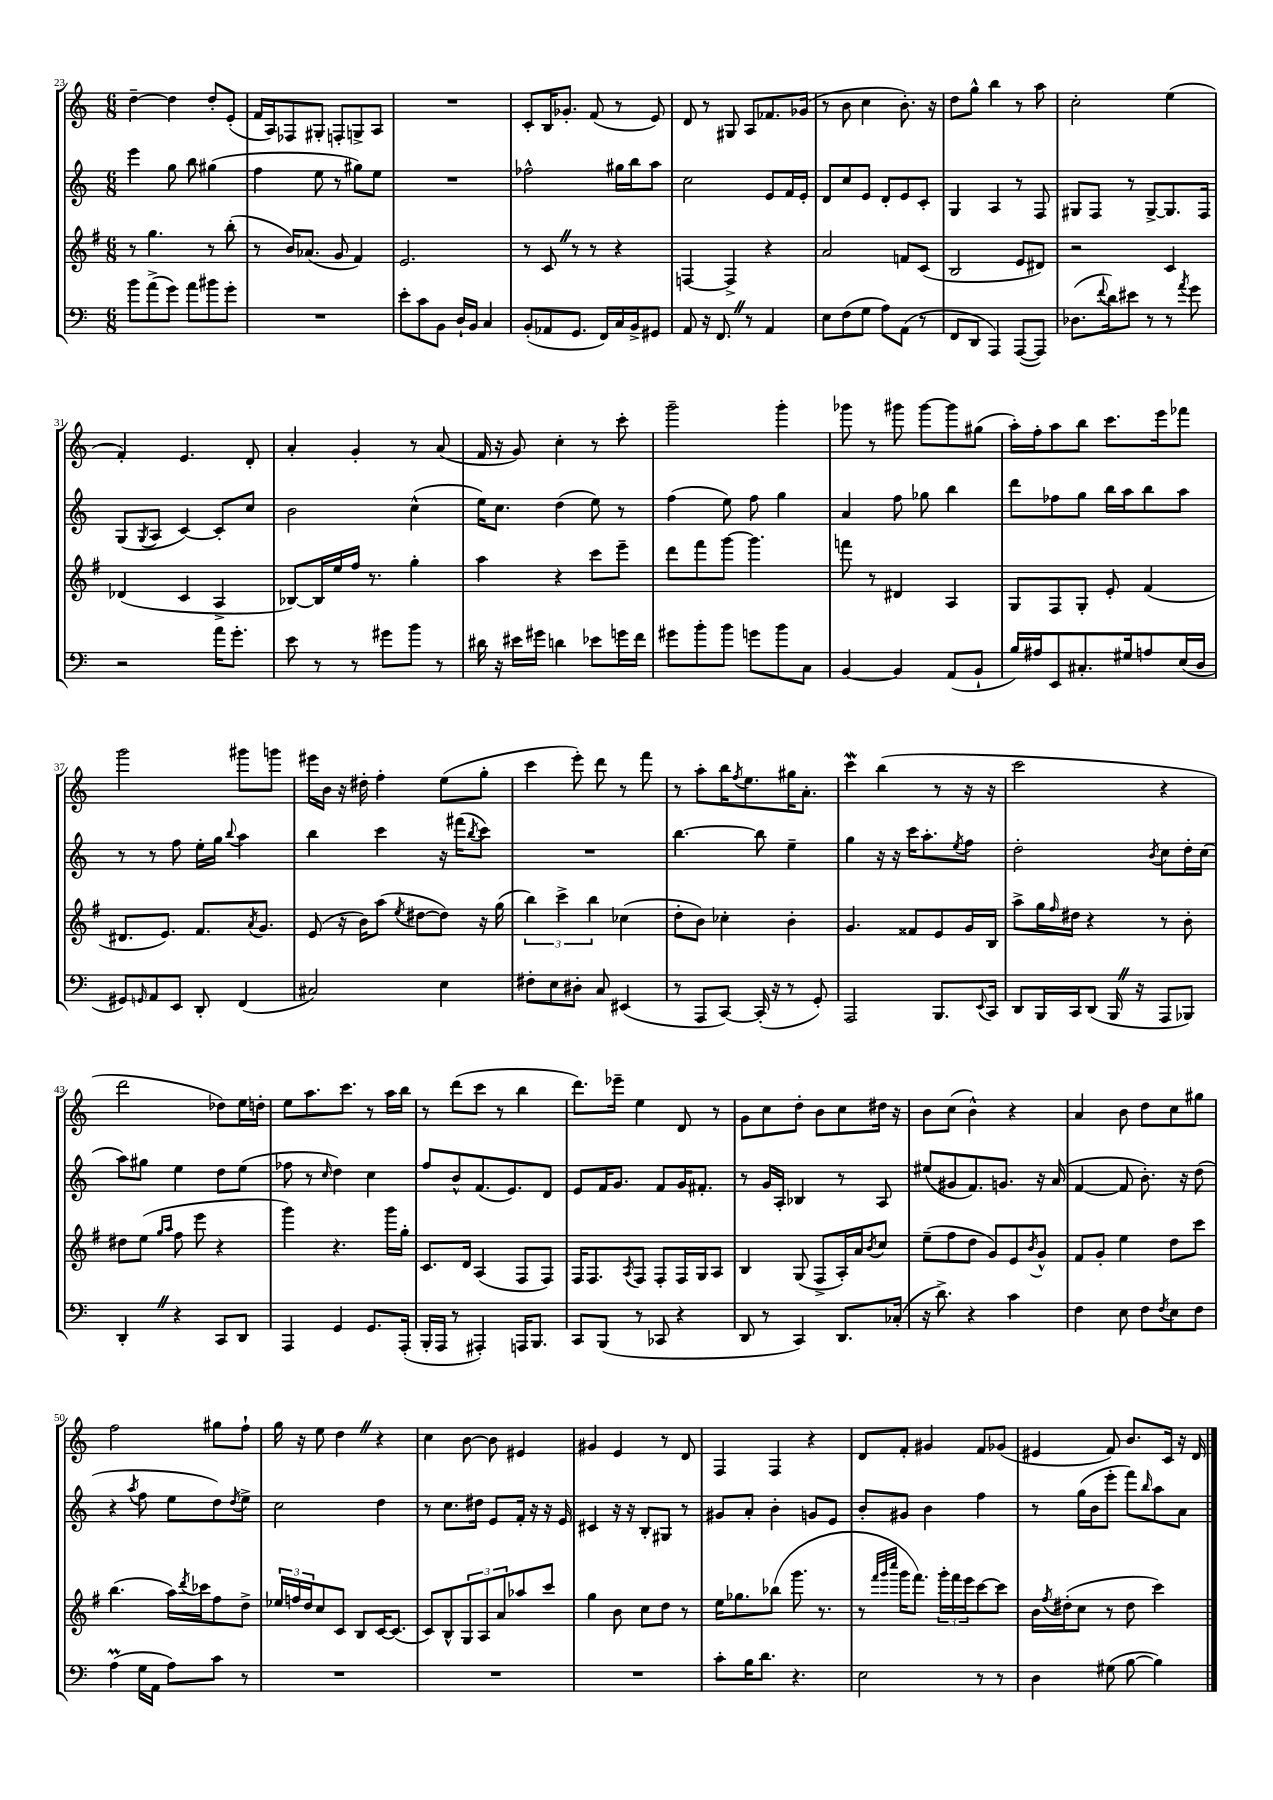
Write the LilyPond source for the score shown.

<<
\new StaffGroup <<
\new Staff = "s0" {
    \clef treble \key c \major \numericTimeSignature \time 6/8
    d''4~-- d''4 d''8-. e'8-.( |
    f'16 a16) fes8 gis8-. f8-. g8-> a8 |
    R2. |
    c'8-. b16 ges'8.-. f'8( r8 e'8) |
    d'8 r8 gis8 a8 fes'8. ges'16( |
    r8 b'8 c''4 b'8.-.) r16 |
    d''8 g''8-^ b''4 r8 a''8 |
    c''2-. e''4( |
    f'4-.) e'4. d'8-. |
    a'4-. g'4-. r8 a'8( |
    f'16 r16 g'8) c''4-. r8 c'''8-. |
    g'''2-- g'''4-. |
    ges'''8 r8 gis'''8 gis'''8~ gis'''8 gis''8( |
    a''16-.) f''16-. a''8 b''8 c'''8. e'''16 fes'''8 |
    g'''2 gis'''8 g'''8 |
    eis'''16 b'16 r16 dis''16-. f''4-. e''8( g''8-. |
    c'''4 e'''8-.) d'''8 r8 f'''8 |
    r8 a''8-. b''16 \acciaccatura { f''8 } e''8. gis''16 a'8.-. |
    c'''4\mordent b''4( r8 r16 r16 |
    c'''2 r4 |
    d'''2 des''8) e''16 d''16-. |
    e''8 a''8. c'''8. r8 a''16 b''16 |
    r8 d'''8( c'''8 r8 b''4 |
    d'''8.) ees'''16-- e''4 d'8 r8 |
    g'8 c''8 d''8-. b'8 c''8 dis''16 r16 |
    b'8 c''8( b'4-^) r4 |
    a'4 b'8 d''8 c''8 gis''8 |
    f''2 gis''8 f''8-! |
    g''16 r16 e''8 d''4 \once \override BreathingSign.text = \markup { \musicglyph "scripts.caesura.straight" } \breathe r4 |
    c''4 b'8~ b'8 eis'4 |
    gis'4 e'4 r8 d'8 |
    f4 f4 r4 |
    d'8 f'8-. gis'4 f'8 ges'8( |
    eis'4 f'8) b'8. c'16 r16 d'16 \bar "|." |
}
\new Staff = "s1" {
    \clef treble \key c \major \numericTimeSignature \time 6/8
    e'''4 g''8 b''8 gis''4( |
    f''4 e''8 r8 gis''8) e''8 |
    R2. |
    fes''2-^ gis''16 b''16 a''8 |
    c''2 e'8 f'16 e'16-. |
    d'8 c''8 e'8 d'8-. e'8 c'8-. |
    g4 a4 r8 f8 |
    gis8 f8 r8 gis8~-> gis8. f16 |
    g8( \acciaccatura { g8 } a8 c'4~) c'8-. c''8 |
    b'2 c''4-^( |
    e''16) c''8. d''4( e''8) r8 |
    f''4( e''8) f''8 g''4 |
    a'4 f''8 ges''8 b''4 |
    d'''8 fes''8 g''8 b''16 a''16 b''8 a''8 |
    r8 r8 f''8 e''16-. g''16 \appoggiatura { b''8 } a''4 |
    b''4 c'''4 r16 fis'''16( \acciaccatura { b''8 } c'''8) |
    R2. |
    b''4.~ b''8 e''4-- |
    g''4 r16 r16 c'''16 a''8.-. \acciaccatura { e''8 } f''8 |
    d''2-. \acciaccatura { b'8 } c''8 d''16-. c''16( |
    a''8) gis''8 e''4 d''8 e''8( |
    fes''8 r8 \grace { c''16 } d''4) c''4 |
    f''8 b'8-^ f'8.( e'8.) d'8 |
    e'8 f'16 g'8. f'8 g'16 fis'8.-. |
    r8 g'16 a16-. bes4 r8 a8 |
    eis''8( gis'8 f'8.) g'8. r16 a'16( |
    f'4~ f'8 b'8.-.) r16 d''8( |
    r4 \acciaccatura { a''8 } f''8 e''8 d''8) \acciaccatura { d''8 } e''8-> |
    c''2 d''4 |
    r8 c''8. dis''16 e'8 f'16-. r16 r16 e'16 |
    cis'4 r16 r16 b8-. gis8 r8 |
    gis'8 a'8-. b'4-. g'8 e'8 |
    b'8-. gis'8 b'4 f''4 |
    r8 g''16( b'16 e'''8-. f'''8) \grace { b''16 } a''8 a'8 \bar "|." |
}
\new Staff = "s2" {
    \clef treble \key g \major \numericTimeSignature \time 6/8
    r8 g''4. r8 b''8-.( |
    r8 b'16) aes'8.( g'8 fis'4) |
    e'2. |
    r8 c'8 \once \override BreathingSign.text = \markup { \musicglyph "scripts.caesura.straight" } \breathe r8 r8 r4 |
    f4~ f4-> r4 |
    a'2 f'8 c'8( |
    b2 e'8 dis'8) |
    r2 c'4 |
    des'4( c'4 a4-> |
    bes8~) bes16 e''16 fis''16 r8. g''4-. |
    a''4 r4 c'''8 e'''8-- |
    d'''8 fis'''8 g'''8~ g'''4. |
    f'''8 r8 dis'4 a4 |
    g8 fis8 g8-. e'8-. fis'4( |
    dis'8. e'8.) fis'8. \acciaccatura { a'8 } g'8. |
    e'8( r16 b'16) a''8( \acciaccatura { e''8 } dis''8~ dis''8) r16 g''16( |
    \tuplet 3/2 { b''4) c'''4-> b''4 } ces''4( |
    d''8-. b'8) ces''4-. b'4-. |
    g'4. fisis'8 e'8 g'16 b16 |
    a''8-> g''16 \grace { fis''16 } dis''16 r4 r8 b'8-. |
    dis''8 e''8( \grace { g''16 a''16 } fis''8 e'''8 r4 |
    g'''4) r4. g'''16 g''16-. |
    c'8. d'16 a4( fis8 fis8) |
    fis16 fis8. \acciaccatura { a8 } fis8 fis8-. fis16 g16 a8 |
    b4 g8( fis8-> a16-.) a'16 \acciaccatura { b'8 } c''8 |
    e''8--( fis''8 d''8 g'8) e'8 \acciaccatura { b'8 } g'8-^ |
    fis'8 g'8-. e''4 d''8 c'''8 |
    b''4.( a''16) \acciaccatura { d'''8 } ces'''16 fis''8 d''8-> |
    \tuplet 3/2 { ees''16 f''16 d''16 } c''8 c'8 b8 c'16~ c'8.( |
    c'8) b8-^ \tuplet 3/2 { g8 a8 a'8 } aes''8 c'''8 |
    g''4 b'8 c''8 d''8 r8 |
    e''16 ges''8. bes''8( g'''8. r8. |
    r8 \grace { fis'''32 g'''32 c''''32 } g'''16 fis'''8.) \tuplet 3/2 { g'''16-. fis'''16 e'''16 } c'''8~ c'''8 |
    b'16 \acciaccatura { fis''8 } dis''16-.( c''8 r8 dis''8 c'''4) \bar "|." |
}
\new Staff = "s3" {
    \clef bass \key c \major \numericTimeSignature \time 6/8
    b'8 a'8->( g'8) a'8 bis'8 g'8-. |
    R2. |
    e'8-. c'8 b,8 d16-! b,16 c4 |
    b,8-.( aes,8 g,8. f,16) c16 b,16-> gis,8 |
    a,8 r16 f,8. \once \override BreathingSign.text = \markup { \musicglyph "scripts.caesura.straight" } \breathe r8 a,4 |
    e8 f8( g8 a8) a,8( r8 |
    f,8 d,8 a,,4) a,,8~( a,,8) |
    des8.( \appoggiatura { f'8 } d'16) eis'8 r8 r8 \acciaccatura { a'8 } g'8 |
    r2 a'16 g'8.-. |
    e'8 r8 r8 gis'8 b'8 r8 |
    dis'16 r16 eis'16 gis'16 d'4 ees'8 g'16 f'16 |
    gis'8 b'8-. b'8 g'8 b'8 c8 |
    b,4~ b,4 a,8( b,8-! |
    b16) ais16 e,8 cis8.-. gis16 a8 e16( d16 |
    gis,8) \grace { g,16 } a,8 e,8 d,8-. f,4( |
    cis2) e4 |
    fis8-. e8 dis8-. c8 eis,4( |
    r8 a,,8 c,8~) c,16-.( r16 r8 g,8-.) |
    a,,2 b,,8. \appoggiatura { e,8 } c,16 |
    d,8 b,,16 c,16 d,8( b,,16 \once \override BreathingSign.text = \markup { \musicglyph "scripts.caesura.straight" } \breathe r16 a,,8 bes,,8) |
    d,4-. \once \override BreathingSign.text = \markup { \musicglyph "scripts.caesura.straight" } \breathe r4 c,8 d,8 |
    a,,4 g,4 g,8. a,,16-.( |
    b,,16-. a,,16 r8 ais,,4-.) a,,16 b,,8. |
    c,8 b,,8( r8 ces,8 r4 |
    d,8 r8 c,4) d,8. ces16-.( |
    r16 d'8.->) r4 c'4 |
    f4 e8 f8 \acciaccatura { f8 } e8 f8 |
    a4\prall( g16 a,16 a8) c'8 r8 |
    R2. |
    R2. |
    R2. |
    c'8-. b16 d'8. r4. |
    e2 r8 r8 |
    d4 gis8( b8~ b4) \bar "|." |
}
>>
>>
\layout { \context { \Score currentBarNumber = #23 } }
